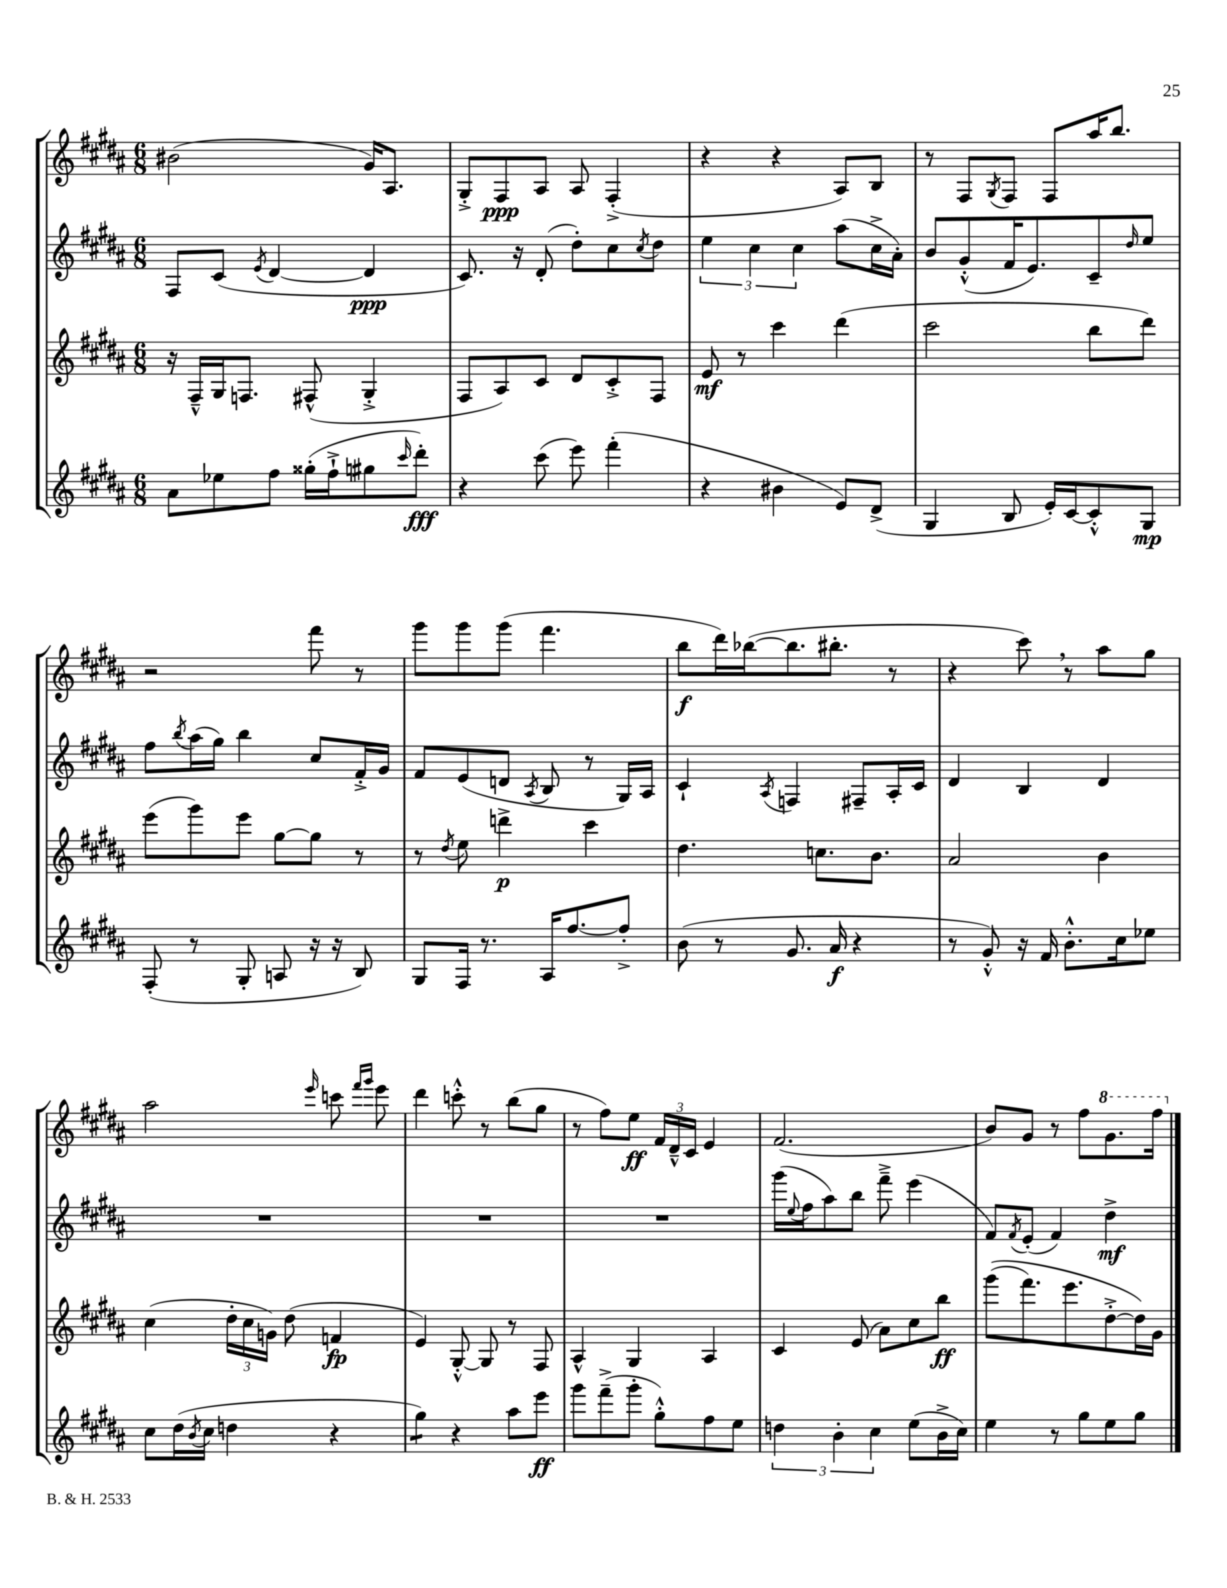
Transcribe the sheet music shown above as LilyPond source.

<<
\new StaffGroup <<
\new Staff = "s0" {
    \clef treble \key b \major \numericTimeSignature \time 6/8
    bis'2( gis'16) ais8. |
    gis8-.-> fis8\ppp ais8 ais8 fis4-.->( |
    r4 r4 ais8) b8 |
    r8 fis8 \acciaccatura { gis8 } fis8 fis8 ais''16 b''8. |
    r2 fis'''8 r8 |
    gis'''8 gis'''8 gis'''8( fis'''4. |
    b''8\f dis'''16) bes''16~( bes''8. bis''8.-. r8 |
    r4 cis'''8) \breathe r8 ais''8 gis''8 |
    ais''2 \grace { e'''16 } c'''8 \grace { fis'''16 gis'''16 } e'''8 |
    dis'''4 c'''8-.-^ r8 b''8( gis''8 |
    r8 fis''8) e''8\ff \tuplet 3/2 { fis'16 dis'16---^ cis'16 } e'4 |
    fis'2.( |
    b'8) gis'8 r8 fis''8 \ottava #1 gis''8. fis'''16 \ottava #0 \bar "|." |
}
\new Staff = "s1" {
    \clef treble \key b \major \numericTimeSignature \time 6/8
    fis8 cis'8( \acciaccatura { e'8 } dis'4~ dis'4\ppp |
    cis'8.) r16 dis'8-.( dis''8-.) cis''8 \acciaccatura { cis''8 } dis''8 |
    \tuplet 3/2 { e''4 cis''4 cis''4 } ais''8( cis''16-> ais'16-.) |
    b'8 gis'8-.-^( fis'16 e'8.) cis'8-- \grace { dis''16 } e''8 |
    fis''8 \acciaccatura { b''8 } ais''16( gis''16) b''4 cis''8 fis'16-.-> gis'16 |
    fis'8 e'8( d'8 \acciaccatura { ais8 } b8 r8 gis16) ais16 |
    cis'4-! \acciaccatura { ais8 } f4 fis8-- ais16-. cis'16 |
    dis'4 b4 dis'4 |
    R2. |
    R2. |
    R2. |
    gis'''16( \appoggiatura { e''8 } fis''16 ais''8) b''8 fis'''8---> e'''4( |
    fis'8) \acciaccatura { fis'8 } e'8-.( fis'4) dis''4->\mf \bar "|." |
}
\new Staff = "s2" {
    \clef treble \key b \major \numericTimeSignature \time 6/8
    r16 fis16---^ gis16 f8. fis8-^( gis4-.-> |
    fis8 ais8) cis'8 dis'8 cis'8-.-> fis8 |
    e'8\mf r8 cis'''4 dis'''4( |
    cis'''2 b''8 dis'''8) |
    e'''8( gis'''8) e'''8 gis''8~ gis''8 r8 |
    r8 \acciaccatura { dis''8 } e''8 d'''4->\p cis'''4 |
    dis''4. c''8. b'8. |
    ais'2 b'4 |
    cis''4( \tuplet 3/2 { dis''16-. cis''16 g'16) } dis''8( f'4\fp |
    e'4) gis8~-.-^ gis8 r8 fis8 |
    ais4-^ gis4 ais4 |
    cis'4 e'8( ais'8) cis''8 b''8\ff |
    gis'''8(\( fis'''8.) e'''8. dis''8~-.-> dis''16\) gis'16 \bar "|." |
}
\new Staff = "s3" {
    \clef treble \key b \major \numericTimeSignature \time 6/8
    ais'8 ees''8 fis''8 gisis''16-.( fis''16-!-> gis''8 \grace { cis'''16 } dis'''8-.\fff) |
    r4 cis'''8( e'''8) fis'''4-.( |
    r4 bis'4 e'8) dis'8->( |
    gis4 b8 e'16-.) cis'16~ cis'8-.-^ gis8\mp |
    fis8-.( r8 gis8-. a8 r16 r16 b8) |
    gis8 fis16 r8. ais16 fis''8.~ fis''8-.-> |
    b'8( r8 gis'8. ais'16\f r4 |
    r8 gis'8-.-^) r16 fis'16 b'8.-.-^ cis''16 ees''8 |
    cis''8 dis''16( \acciaccatura { b'8 } cis''16 d''4 r4 |
    gis''4:8) r4 ais''8 e'''8\ff |
    gis'''8 fis'''8--->( gis'''8-. gis''8-.-^) fis''8 e''8 |
    \tuplet 3/2 { d''4 b'4-. cis''4 } e''8( b'16-> cis''16) |
    e''4 r8 gis''8 e''8 gis''8 \bar "|." |
}
>>
>>
\layout { \context { \Score \remove "Bar_number_engraver" } }
